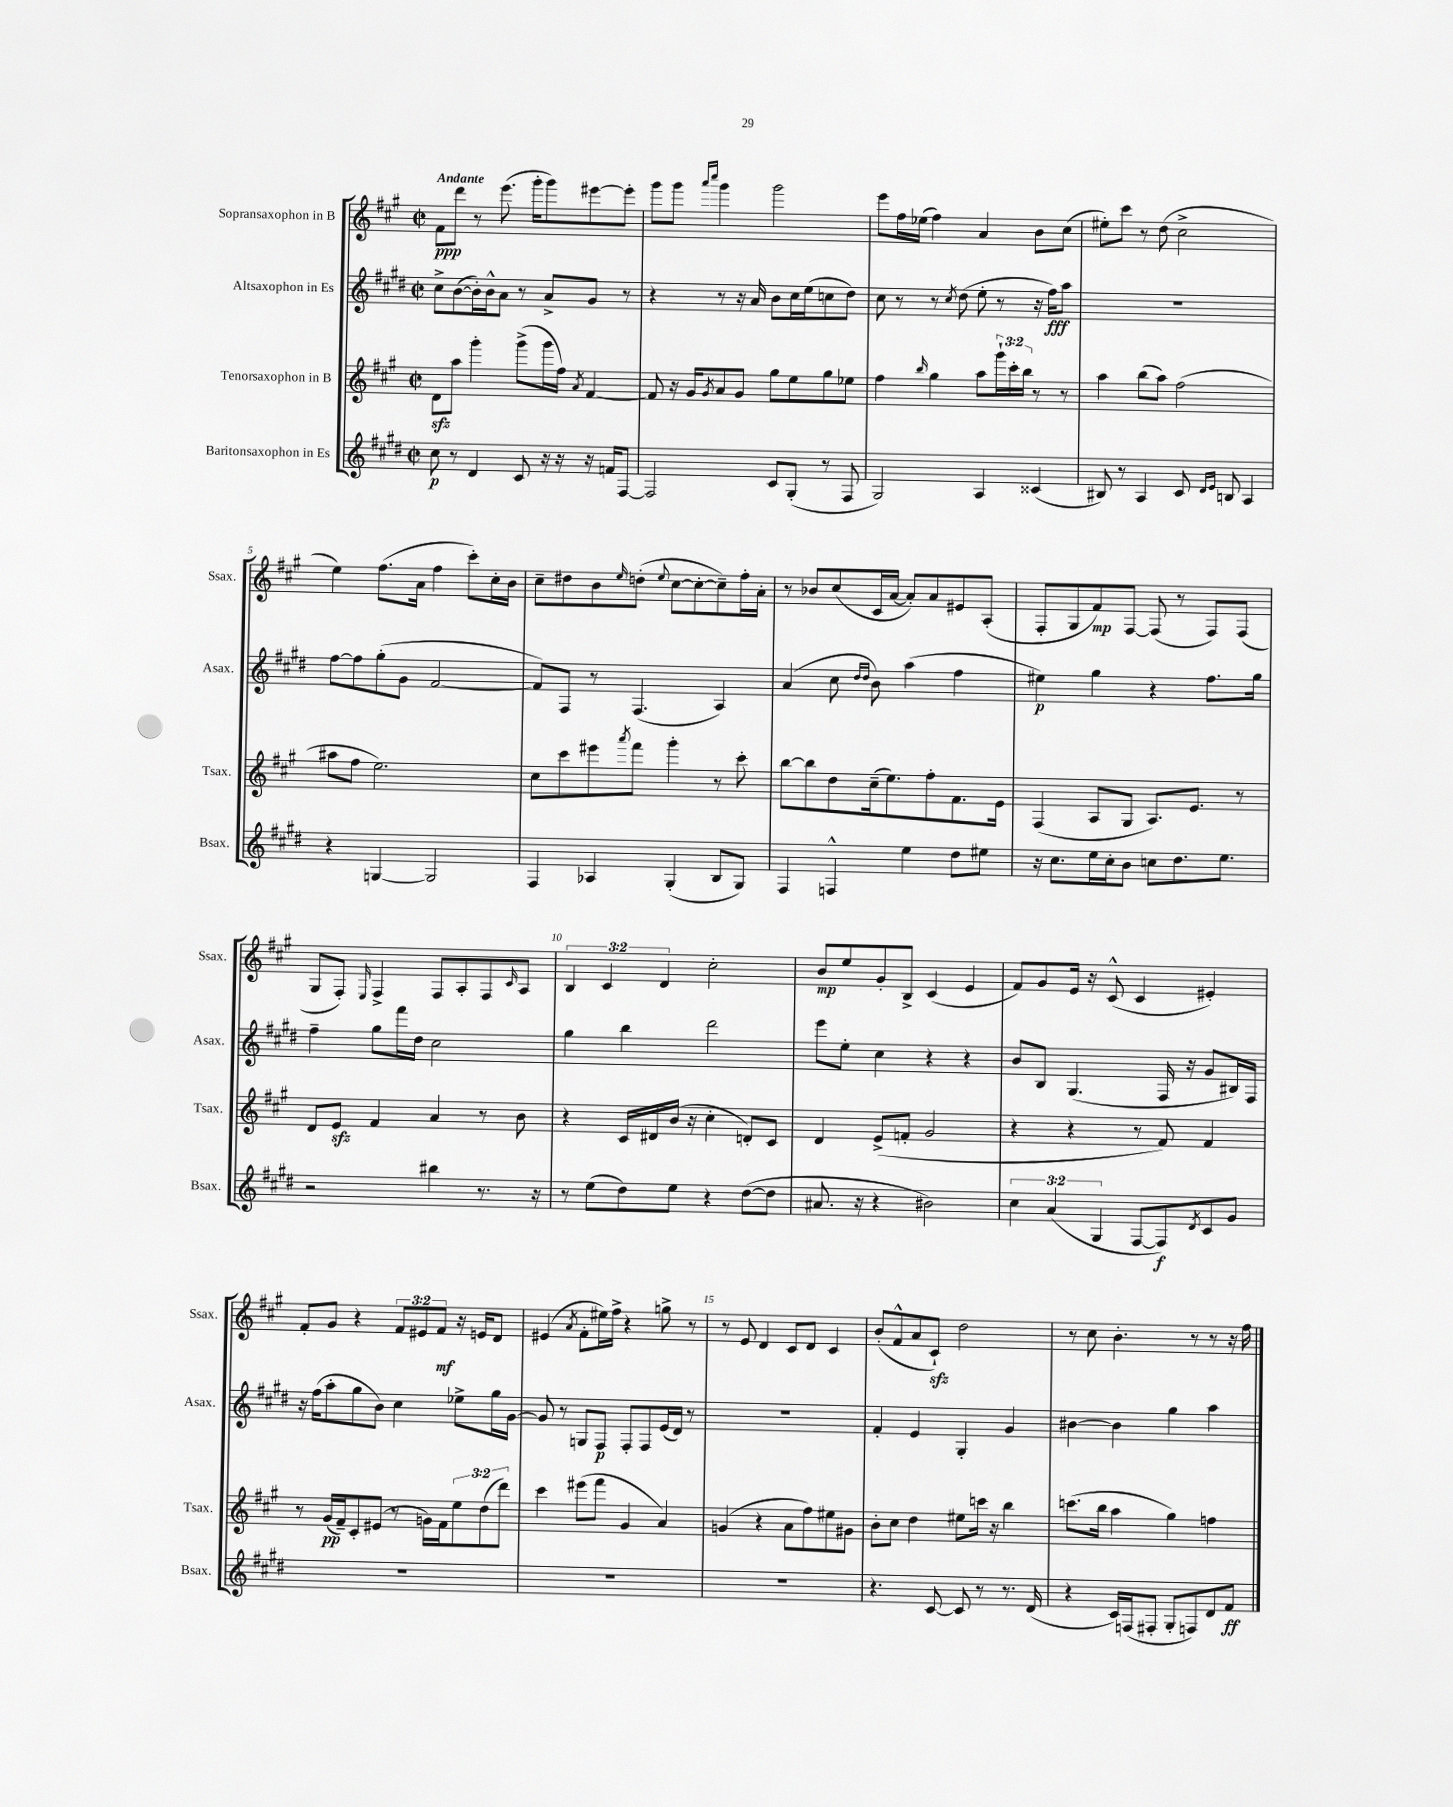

**kern	**kern	**kern	**kern
*staff4	*staff3	*staff2	*staff1
*clefG2	*clefG2	*clefG2	*clefG2
*k[f#c#g#d#]	*k[f#c#g#]	*k[f#c#g#d#]	*k[f#c#g#]
*M2/2	*M2/2	*M2/2	*M2/2
*met(c|)	*met(c|)	*met(c|)	*met(c|)
8cc#	8d	8cc#^	8f#
8r	8aa	([8b	8ddd
4d#	4ggg#'	16b'])	8r
.	.	16b^^	.
.	.	8a	(8.eee
8c#	(8ggg#^	8r	.
.	.	.	16ggg#'
16r	16ggg#	8a^	8ggg#)
16r	16ff#)	.	.
.	8qa	.	.
16r	[4f#	8g#	[8eee#
16f	.	.	.
[8F#	.	8r	8eee#']
=	=	=	=
2F#]	8f#]	4r	8ggg#
.	16r	.	8ggg#
.	16g#	.	.
.	.	.	16qqaaa
.	8qg#	.	16qqcccc#
.	8a	8r	4ggg#
.	8g#	16r	.
.	.	16a	.
8c#	8gg#	8b	2ggg#
(8G#'	8ee	16cc#	.
.	.	(16ee	.
8r	8gg#	8cc	.
8F#	8ee-	8dd#)	.
=	=	=	=
2G#)	4ff#	8cc#	8eee
.	.	8r	16ff#
.	.	.	(16ee-
.	16qqbb	.	.
.	4gg#	8r	4ff#)
.	.	8qcc#	.
.	.	(8dd#	.
4A	8aa	8ee'	4a
.	24ggg#`	8r	.
.	24ccc#'	.	.
.	24bb	.	.
(4c##	8r	16r	8b
.	.	16ff#)	.
.	8r	8aa	(8cc#
=	=	=	=
8B#)	4aa	1r	8ee#')
8r	.	.	8ccc#
4A	(8bb	.	8r
.	8aa)	.	(8dd
8c#	(2ff#	.	2cc#^
16qqd#	.	.	.
16qqe	.	.	.
8B	.	.	.
4A	.	.	.
=	=	=	=
4r	8aa#	[8ff#	4ee)
.	8ff#	8ff#]	.
[4G	2.ee)	(8gg#'	(8.ff#
.	.	8g#	.
.	.	.	16a
2G]	.	[2f#	4ff#
.	.	.	8ccc#')
.	.	.	16cc#'
.	.	.	16b
=	=	=	=
4F#	8cc#	8f#])	8cc#~
.	8ccc#	8F#	8dd#
4A-	8eee#	8r	8b
.	8qaaa	.	16qqee
.	8fff#	(4.F#	(8dd'
.	.	.	8qqee
(4G#'	4ggg#'	.	[8cc#
.	.	.	8cc#'_
8B	8r	4A)	8cc#~])
8G#)	8ccc#'	.	16ff#'
.	.	.	16a'
=	=	=	=
4F#	[8bb	(4a	8r
.	8bb]	.	8b-
4F^^	8dd	8cc#	(8cc#
.	.	16qqdd#	.
.	.	16qqdd#	.
.	(16cc#~	8b)	16c#
.	8.ee)	.	[16a
4ee	.	(4aa	8a'])
.	8ff#'	.	8a
8dd#	8.f#	4ff#	8e#
8ee#	.	.	(8A'
.	16e	.	.
=	=	=	=
16r	(4F#	4ee#)	8F#'
8.cc#	.	.	.
.	.	.	8G#
16ee	8A	4gg#	8f#)
16cc#'	.	.	.
8b	8G#	.	[8F#
8cc	8.A)	4r	(8F#]
8.dd#	.	.	8r
.	8.e	.	.
.	.	8.ff#	8F#)
8.ee	.	.	.
.	8r	.	(8F#
.	.	16gg#	.
=	=	=	=
2r	8d	4ff#~	8G#
.	8e	.	8F#')
.	.	.	16qqE
.	4f#	8gg#	4F#^
.	.	16fff#	.
.	.	16dd#	.
4bb#	4a	2cc#	8F#
.	.	.	8A'
8.r	8r	.	8F#
.	.	.	16qqc#
.	8b	.	8A
16r	.	.	.
=	=	=	=
8r	4r	4gg#	6B
(8ee	.	.	.
.	.	.	6c#
8dd#)	16c#	4bb	.
.	16d#	.	.
.	.	.	6d
8ee	(16b	.	.
.	16r	.	.
4r	4cc#'	2ddd#	2cc#'
([8dd#	8d')	.	.
8dd#]	8c#	.	.
=	=	=	=
8.a#	4d	8eee	8b
.	.	8ee'	8ee
16r	.	.	.
4r	(8e^	4cc#	8g#'
.	8f'	.	8B^
2b#)	2g#	4r	(4c#
.	.	4r	4e
=	=	=	=
6cc#	4r	8b	8f#)
.	.	8B	8g#
(6a	.	.	.
.	4r	(4.G#	16e
.	.	.	16r
6G#	.	.	.
.	.	.	(8c#^^
[8F#	8r	.	4c#
8F#])	8f#)	16F#	.
.	.	16r	.
8qd#	.	.	.
8c#	4f#	8g#	4e#')
8g#	.	16B#)	.
.	.	16F#	.
=	=	=	=
1r	8r	16r	8f#'
.	.	(16ff#	.
.	(16g#	8aa'	8g#
.	16f#~)	.	.
.	8c#'	8gg#	4r
.	(8e#	8b)	.
.	8r	4cc#	12f#
.	.	.	12e#
.	16g)	.	.
.	.	.	12f#
.	16f#	.	.
.	12ee	8ee-^	16r
.	.	.	16e
.	(12dd	.	.
.	.	16gg#	8d
.	12ddd)	.	.
.	.	[16g#	.
=	=	=	=
1r	4ccc#	8g#]	(4e#
.	.	8r	.
.	.	.	8qa
.	(8eee#	8G	8f#'
.	8fff#	8F#	16ee#)
.	.	.	16ff#^
.	4g#	8F#'	4r
.	.	8F#	.
.	4a)	(16e	8gg^
.	.	16d#)	.
.	.	8r	8r
=	=	=	=
1r	(4g	1r	8r
.	.	.	8e
.	4r	.	4d
.	8a	.	8c#
.	8ff#)	.	8d
.	8ee#	.	4c#
.	8g#	.	.
=	=	=	=
4.r	8b'	4f#'	(8b'
.	8cc#	.	8f#^^
.	4dd	4e	8a
[8c#	.	.	8c#`)
8c#]	8ee#	4G#'	2dd
8r	16ccc	.	.
.	16r	.	.
8.r	4bb	4g#	.
(16d#	.	.	.
=	=	=	=
4r	(8.ccc	[4b#	8r
.	.	.	8cc#
.	16bb	.	.
16c#)	4aa	4b#]	4.b'
(16F	.	.	.
8F#'	.	.	.
8G#'	4gg#)	4gg#	.
8F)	.	.	8r
8d#	4ff	4aa	8r
8f#	.	.	16r
.	.	.	16ff#
==	==	==	==
*-	*-	*-	*-
